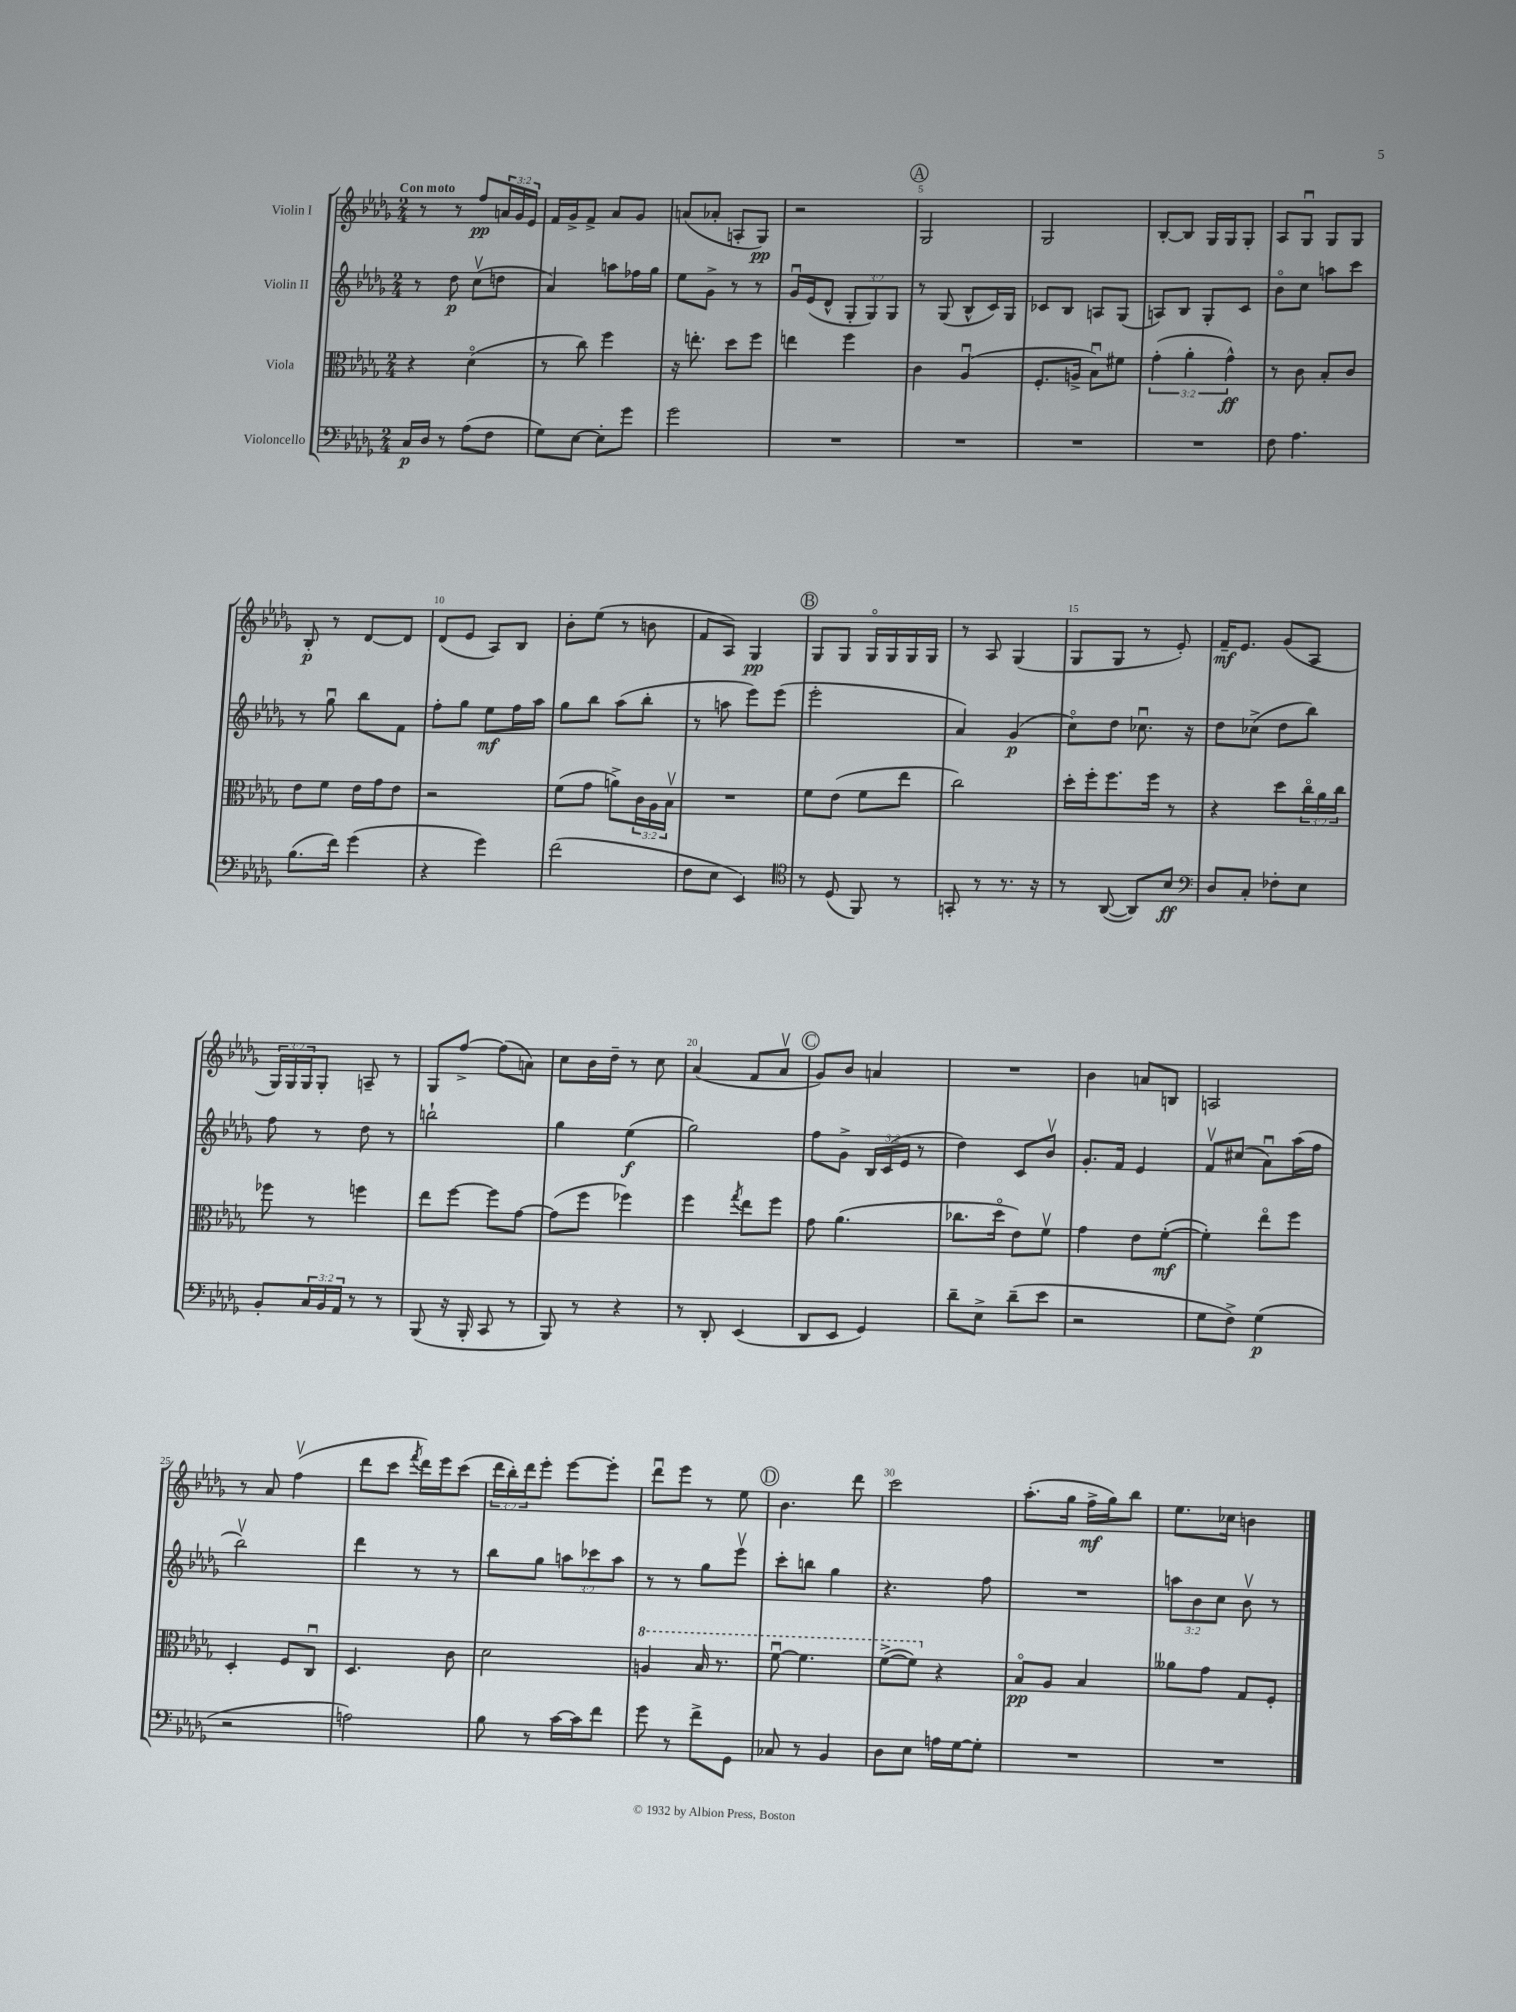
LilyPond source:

<<
\new StaffGroup <<
\new Staff = "s0" \with { instrumentName = "Violin I" } {
    \clef treble \key des \major \numericTimeSignature \time 2/4 \override Staff.TupletNumber.text = #tuplet-number::calc-fraction-text \tempo "Con moto"
    r8 r8 f''8\pp \tuplet 3/2 { a'16 ges'16 ees'16 } |
    f'16 ges'16-> f'8-> aes'8 ges'8 |
    a'8( aes'8-. a8-. ges8\pp) |
    r2 |
    \mark \markup { \circle "A" } ges2 |
    ges2 |
    bes8~-. bes8 ges16 ges16 ges8-. |
    aes8 ges8\downbow ges8 ges8 |
    bes8-.\p r8 des'8~ des'8 |
    des'8( ees'8 aes8) bes8 |
    bes'8-. ees''8( r8 b'8 |
    f'8 aes8) ges4\pp |
    \mark \markup { \circle "B" } ges8 ges8 ges16\flageolet ges16 ges16 ges16 |
    r8 aes8 ges4( |
    ges8 ges8 r8 ees'8-.) |
    f'16--\mf ees'8. ges'8( aes8 |
    \tuplet 3/2 { ges16) ges16 ges16 } ges8-. a8-- r8 |
    ges8 f''8~-> f''8( a'8) |
    c''8 bes'16 des''16-- r8 c''8 |
    aes'4( f'8 aes'8\upbow |
    \mark \markup { \circle "C" } ges'8) bes'8 a'4 |
    R2 |
    bes'4 a'8 b8 |
    a2 |
    r8 aes'8 f''4\upbow( |
    des'''8 c'''8 \acciaccatura { f'''8 } des'''16) ees'''16 c'''8( |
    \tuplet 3/2 { des'''16 bes''16-.) des'''16 } ees'''8-. ees'''8~ ees'''8-. |
    des'''8\downbow ees'''8 r8 ees''8 |
    \mark \markup { \circle "D" } bes'4. des'''8 |
    c'''2 |
    aes''8.-.( ges''16 f''16->\mf ges''16) bes''8 |
    ees''8. ces''16 b'4 \bar "|." |
}
\new Staff = "s1" \with { instrumentName = "Violin II" } {
    \clef treble \key des \major \numericTimeSignature \time 2/4 \override Staff.TupletNumber.text = #tuplet-number::calc-fraction-text
    r8 des''8\p c''8\upbow( d''8 |
    aes'4) a''8 fes''16 ges''16 |
    ees''8 ges'8-> r8 r8 |
    ges'16\downbow ees'16( des'8-^ \tuplet 3/2 { ges8-. ges8) ges8 } |
    \mark \markup { \circle "A" } r8 ges8( bes8-^ c'16) ges16 |
    ces'8 bes8 a8 ges8( |
    a8) bes8 ges8-. c'8 |
    bes'8\flageolet c''8 a''8 c'''8 |
    r8 ges''8\downbow bes''8 f'8 |
    f''8-. ges''8 ees''8\mf f''16 aes''16 |
    ges''8 bes''8 aes''8( bes''8-. |
    r8 a''8 ees'''8) ees'''8( |
    \mark \markup { \circle "B" } ees'''2-. |
    aes'4) ges'4\p( |
    c''8\flageolet) des''8 ces''8.\downbow r16 |
    des''8 ces''8->( des''8 bes''8) |
    f''8 r8 des''8 r8 |
    b''2-! |
    ges''4 ees''4\f( |
    ges''2) |
    \mark \markup { \circle "C" } f''8 ges'8-> \tuplet 3/2 { bes16 c'16( ees'16 } r8 |
    des''4) c'8 bes'8\upbow |
    ges'8.-. f'16 ees'4 |
    f'8\upbow cis''8( aes'8\downbow) aes''16( f''16 |
    bes''2\upbow) |
    des'''4 r8 r8 |
    bes''8 ges''8 \tuplet 3/2 { a''8 ces'''8 a''8 } |
    r8 r8 ges''8 ees'''8\upbow |
    \mark \markup { \circle "D" } c'''8-. b''8 ges''4 |
    r4. f''8 |
    R2 |
    \tuplet 3/2 { a''8 bes'8 c''8 } bes'8\upbow r8 \bar "|." |
}
\new Staff = "s2" \with { instrumentName = "Viola" } {
    \clef alto \key des \major \numericTimeSignature \time 2/4 \override Staff.TupletNumber.text = #tuplet-number::calc-fraction-text
    r4 des'4\flageolet( |
    r8 c''8) f''4 |
    r16 e''8.-. des''8 f''8 |
    e''4 f''4 |
    \mark \markup { \circle "A" } c'4 aes4\downbow( |
    f8.-. a16-> bes8\downbow) fis'8 |
    \tuplet 3/2 { ges'4-.( aes'4-. ges'4-^\ff) } |
    r8 c'8 bes8-. c'8 |
    ees'8 f'8 ees'16 ges'16 ees'8 |
    r2 |
    f'8( ges'8 a'8->) \tuplet 3/2 { c'16 aes16 bes16\upbow } |
    R2 |
    \mark \markup { \circle "B" } f'8 ees'8( f'8 ees''8 |
    c''2) |
    des''16-. f''16-. f''8. f''16 r8 |
    r4 des''8 \tuplet 3/2 { c''16\flageolet aes'16 c''16 } |
    fes''8 r8 f''4 |
    ees''8 f''8~ f''8 ges'8~ |
    ges'8( f''8 fes''4) |
    f''4 \acciaccatura { ges''8 } ees''8 f''8 |
    \mark \markup { \circle "C" } ges'8 aes'4.( |
    ces''8. des''16\flageolet ees'8) f'8\upbow |
    ges'4 ees'8 f'8~-.\mf( |
    f'4-.) ees''8\flageolet f''8 |
    des4-. f8 c8\downbow |
    des4. c'8 |
    des'2 |
    \ottava #1 a'4 bes'16 r8. |
    \mark \markup { \circle "D" } f''8~\downbow f''4. |
    f''8~->( f''8) \ottava #0 r4 |
    bes8\flageolet\pp aes8 bes4 |
    aeses'8 ges'8 ges8 f8-. \bar "|." |
}
\new Staff = "s3" \with { instrumentName = "Violoncello" } {
    \clef bass \key des \major \numericTimeSignature \time 2/4 \override Staff.TupletNumber.text = #tuplet-number::calc-fraction-text
    c16\p des16 r8 aes8( f8 |
    ges8) ees8~ ees8-. ges'8 |
    ges'2 |
    R2 |
    \mark \markup { \circle "A" } R2 |
    R2 |
    R2 |
    f8 aes4. |
    bes8.( f'16) ges'4( |
    r4 ges'4) |
    f'2( |
    f8 ees8 ees,4) |
    \mark \markup { \circle "B" } \clef tenor r8 des8( f,8) r8 |
    g,8-. r8 r8. r16 |
    r8 aes,8~( aes,8) bes8\ff |
    \clef bass des8 c8-. fes8-. ees8 |
    bes,8-. \tuplet 3/2 { c16 bes,16 aes,16 } r8 r8 |
    bes,,8( r16 bes,,16-. c,8 r8 |
    bes,,8) r8 r4 |
    r8 des,8-. ees,4( |
    \mark \markup { \circle "C" } des,8 ees,8 ges,4) |
    des'8-- ees8-> des'8--( ees'8 |
    r2 |
    ges8 f8->) ges4\p( |
    r2 |
    a2) |
    bes8 r8 c'16~ c'16 f'8 |
    ges'8 r8 f'8-> ges,8 |
    \mark \markup { \circle "D" } ces8 r8 bes,4 |
    des8 ees8 a16 ges16~ ges8-. |
    R2 |
    R2 \bar "|." |
}
>>
>>
\layout { \context { \Score \override BarNumber.break-visibility = ##(#f #t #t) barNumberVisibility = #(every-nth-bar-number-visible 5) } }
